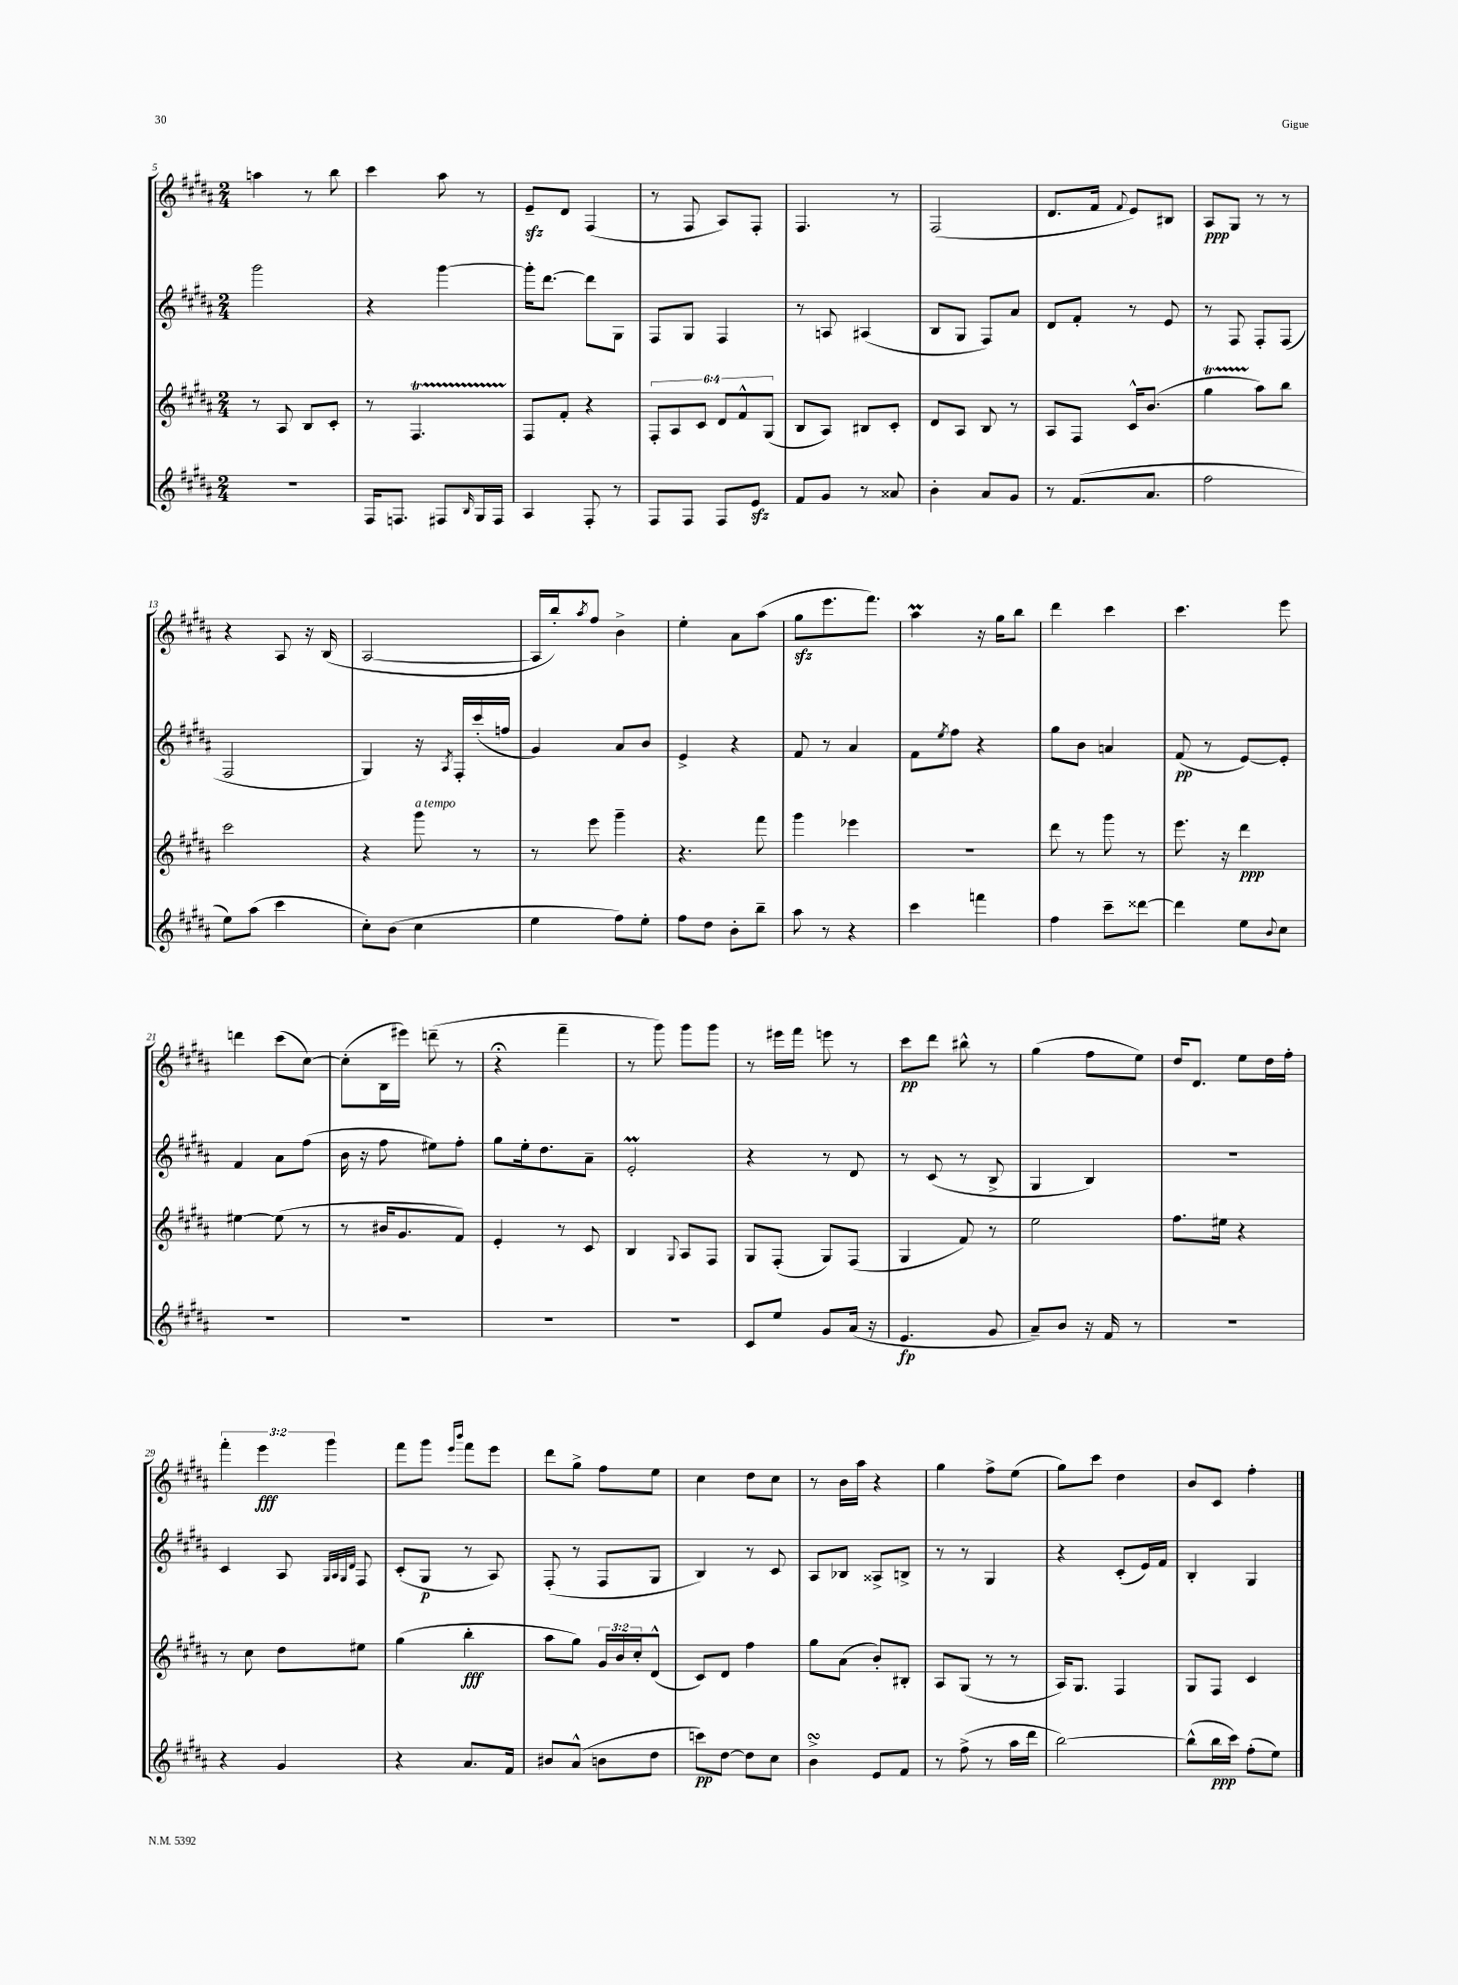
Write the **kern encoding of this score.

**kern	**kern	**kern	**kern
*staff4	*staff3	*staff2	*staff1
*clefG2	*clefG2	*clefG2	*clefG2
*k[f#c#g#d#a#]	*k[f#c#g#d#a#]	*k[f#c#g#d#a#]	*k[f#c#g#d#a#]
*M2/4	*M2/4	*M2/4	*M2/4
2r	8r	2ggg#\	4aa\
.	8A#/	.	.
.	8B/L	.	8r
.	8c#'/J	.	8bb\
=	=	=	=
16F#/LK	8r	4r	4ccc#\
8.F/J	.	.	.
.	4.F#/	.	.
8F#/L	.	[4ggg#\	8aa#\
16qqB/	.	.	.
16G#/L	.	.	8r
16F#/JJ	.	.	.
=	=	=	=
4A#/	8F#/L	16ggg#'\]LK	8e~/L
.	.	[8.ddd#\J	.
.	8f#'/J	.	8d#/J
8F#'/	4r	8ddd#\]L	(4F#/
8r	.	8G#\J	.
=	=	=	=
8F#/L	12F#'/L	8F#/L	8r
.	12A#/	.	.
8F#/J	.	8G#/J	8F#/
.	12c#/J	.	.
8F#/L	12d#/L	4F#/	8A#/L)
.	12f#^^/	.	.
8e/J	.	.	8F#'/J
.	(12G#/J	.	.
=	=	=	=
8f#/L	8B/L	8r	4.F#/
8g#/J	8A#/J)	8A/	.
8r	8B#/L	(4A#/	.
8a##/	8c#'/J	.	8r
=	=	=	=
4b'\	8d#/L	8B/L	(2F#/
.	8A#/J	8G#/J	.
8a#/L	8B/	8F#/L)	.
8g#/J	8r	8a#/J	.
=	=	=	=
8r	8A#/L	8d#/L	8.d#/L
(8.f#/L	8F#/J	8f#'/J	.
.	.	.	16f#/Jk
.	.	.	8qqf#/
.	16c#^^/LK	8r	8e/L)
8.a#/J	(8.b/J	.	.
.	.	8e/	8B#/J
=	=	=	=
2ff#\	4gg#\	8r	8A#/L
.	.	8F#/	8G#/J
.	8aa#\L)	8F#'/L	8r
.	8bb\J	(8F#/J	8r
=	=	=	=
8ee\L)	2ccc#\	2F#/	4r
(8aa#\J	.	.	.
4ccc#\	.	.	8A#/
.	.	.	16r
.	.	.	(16B/
=	=	=	=
8cc#'\L)	4r	4G#/)	[2A#/
(8b\J	.	.	.
4cc#\	8ggg#\	16r	.
.	.	8qA#/	.
.	.	16F#'/LL	.
.	8r	(16ccc#'/	.
.	.	16ff/JJ	.
=	=	=	=
4ee\	8r	4g#/)	16A#/]LL
.	.	.	16bb'/J)
.	.	.	8qaa#/
.	8eee\	.	8ff#/J
8ff#\L)	4ggg#~\	8a#/L	4b^\
8ee'\J	.	8b/J	.
=	=	=	=
8ff#\L	4.r	4e^/	4ee'\
8dd#\J	.	.	.
8b'\L	.	4r	8a#\L
8bb~\J	8fff#\	.	(8aa#\J
=	=	=	=
8aa#\	4ggg#\	8f#/	8gg#\L
8r	.	8r	8.eee\
4r	4eee-\	4a#/	.
.	.	.	8.fff#\J)
=	=	=	=
4ccc#\	2r	8f#\L	4aa#\
.	.	8qee/	.
.	.	8ff#\J	.
4fff\	.	4r	16r
.	.	.	16gg#\LK
.	.	.	8bb\J
=	=	=	=
4ff#\	8ddd#\	8gg#\L	4ddd#\
.	8r	8b\J	.
8ccc#~\L	8ggg#\	4a/	4ccc#\
[8ddd##\J	8r	.	.
=	=	=	=
4ddd##\]	8.eee\	(8f#/	4.ccc#\
.	.	8r	.
.	16r	.	.
8ee\L	4ddd#\	[8e/L)	.
8qqb/	.	.	.
8cc#\J	.	8e'/]J	8eee\
=	=	=	=
2r	[4ee#\	4f#/	4ddd\
.	(8ee#\]	8a#\L	(8ccc#\L
.	8r	(8ff#\J	[8cc#\J)
=	=	=	=
2r	8r	16b\	(8cc#'\]L
.	.	16r	.
.	16b#/LK	8ff#\	16B\L
.	8.g#/	.	16eee#\JJ)
.	.	8ee#\L)	(8ddd~\
.	8f#/J)	8ff#'\J	8r
=	=	=	=
2r	4e'/	8gg#\L	4r;
.	.	16ee'\k	.
.	.	8.dd#\	.
.	8r	.	4fff#~\
.	8c#/	8a#~\J	.
=	=	=	=
2r	4B/	2e'/	8r
.	.	.	8ggg#\)
.	8qqG#/	.	.
.	8A#/L	.	8ggg#\L
.	8F#/J	.	8ggg#\J
=	=	=	=
8c#/L	8G#/L	4r	8r
8ee/J	(8F#'/J	.	16eee#\LL
.	.	.	16fff#\JJ
8g#/L	8G#/L)	8r	8eee\
(16a#/Jk	(8F#/J	8d#/	8r
16r	.	.	.
=	=	=	=
4.e/	4G#/	8r	8ccc#\L
.	.	(8c#/	8ddd#\J
.	8f#/)	8r	8bb#^^\
8g#/	8r	8B^/	8r
=	=	=	=
8a#~/L)	2ee\	4G#/	(4gg#\
8b/J	.	.	.
16r	.	4B/)	8ff#\L
16f#/	.	.	.
8r	.	.	8ee\J)
=	=	=	=
2r	8.ff#\L	2r	16dd#/LK
.	.	.	8.d#/J
.	16ee#\Jk	.	.
.	4r	.	8ee\L
.	.	.	16dd#\L
.	.	.	16ff#'\JJ
=	=	=	=
4r	8r	4c#/	6fff#'\
.	8cc#\	.	.
.	.	.	6eee\
4g#/	8dd#\L	8A#/	.
.	.	.	6ggg#\
.	.	32qqG#/LLL	.
.	.	32qqA#/	.
.	.	32qqG#/	.
.	.	32qqd#/JJJ	.
.	8ee#\J	8F#/	.
=	=	=	=
4r	(4gg#\	(8c#'/L	8fff#\L
.	.	8G#/J	8ggg#\J
.	.	.	16qqeee/LL
.	.	.	16qqbbb/JJ
8.a#/L	4bb'\	8r	8fff#\L
.	.	8A#/)	8eee\J
16f#/Jk	.	.	.
=	=	=	=
8b#/L	8aa#\L	(8F#'/	8ddd#\L
(8a#^^/J	8gg#\J)	8r	8gg#^\J
8b\L	24g#/LL	8F#/L	8ff#\L
.	24b/	.	.
.	24cc#'/J	.	.
8dd#\J	(8d#^^/J	8G#/J	8ee\J
=	=	=	=
8ccc\L)	8c#/L)	4B/)	4cc#\
[8dd#\J	8d#/J	.	.
8dd#\]L	4ff#\	8r	8dd#\L
8cc#\J	.	8c#/	8cc#\J
=	=	=	=
4b^\	8gg#\L	8A#/L	8r
.	(8a#\J	8B-/J	16b\LL
.	.	.	16aa#\JJ
8e/L	8b'/L)	8A##^/L	4r
8f#/J	8B#'/J	8B^/J	.
=	=	=	=
8r	8A#/L	8r	4gg#\
(8ff#^\	(8G#/J	8r	.
8r	8r	4G#/	8ff#^\L
16aa#\LL	8r	.	(8ee\J
16ddd#\JJ	.	.	.
=	=	=	=
[2bb\)	16A#/LK)	4r	8gg#\L)
.	8.G#/J	.	.
.	.	.	8ccc#\J
.	4F#/	(8c#'/L	4dd#\
.	.	16e/L)	.
.	.	16f#/JJ	.
=	=	=	=
(8bb^^\]L	8G#/L	4B'/	8b/L
16bb\L	8F#/J	.	8c#/J
16ccc#\JJ)	.	.	.
(8ff#'\L	4c#/	4G#/	4ff#'\
8ee\J)	.	.	.
==	==	==	==
*-	*-	*-	*-
